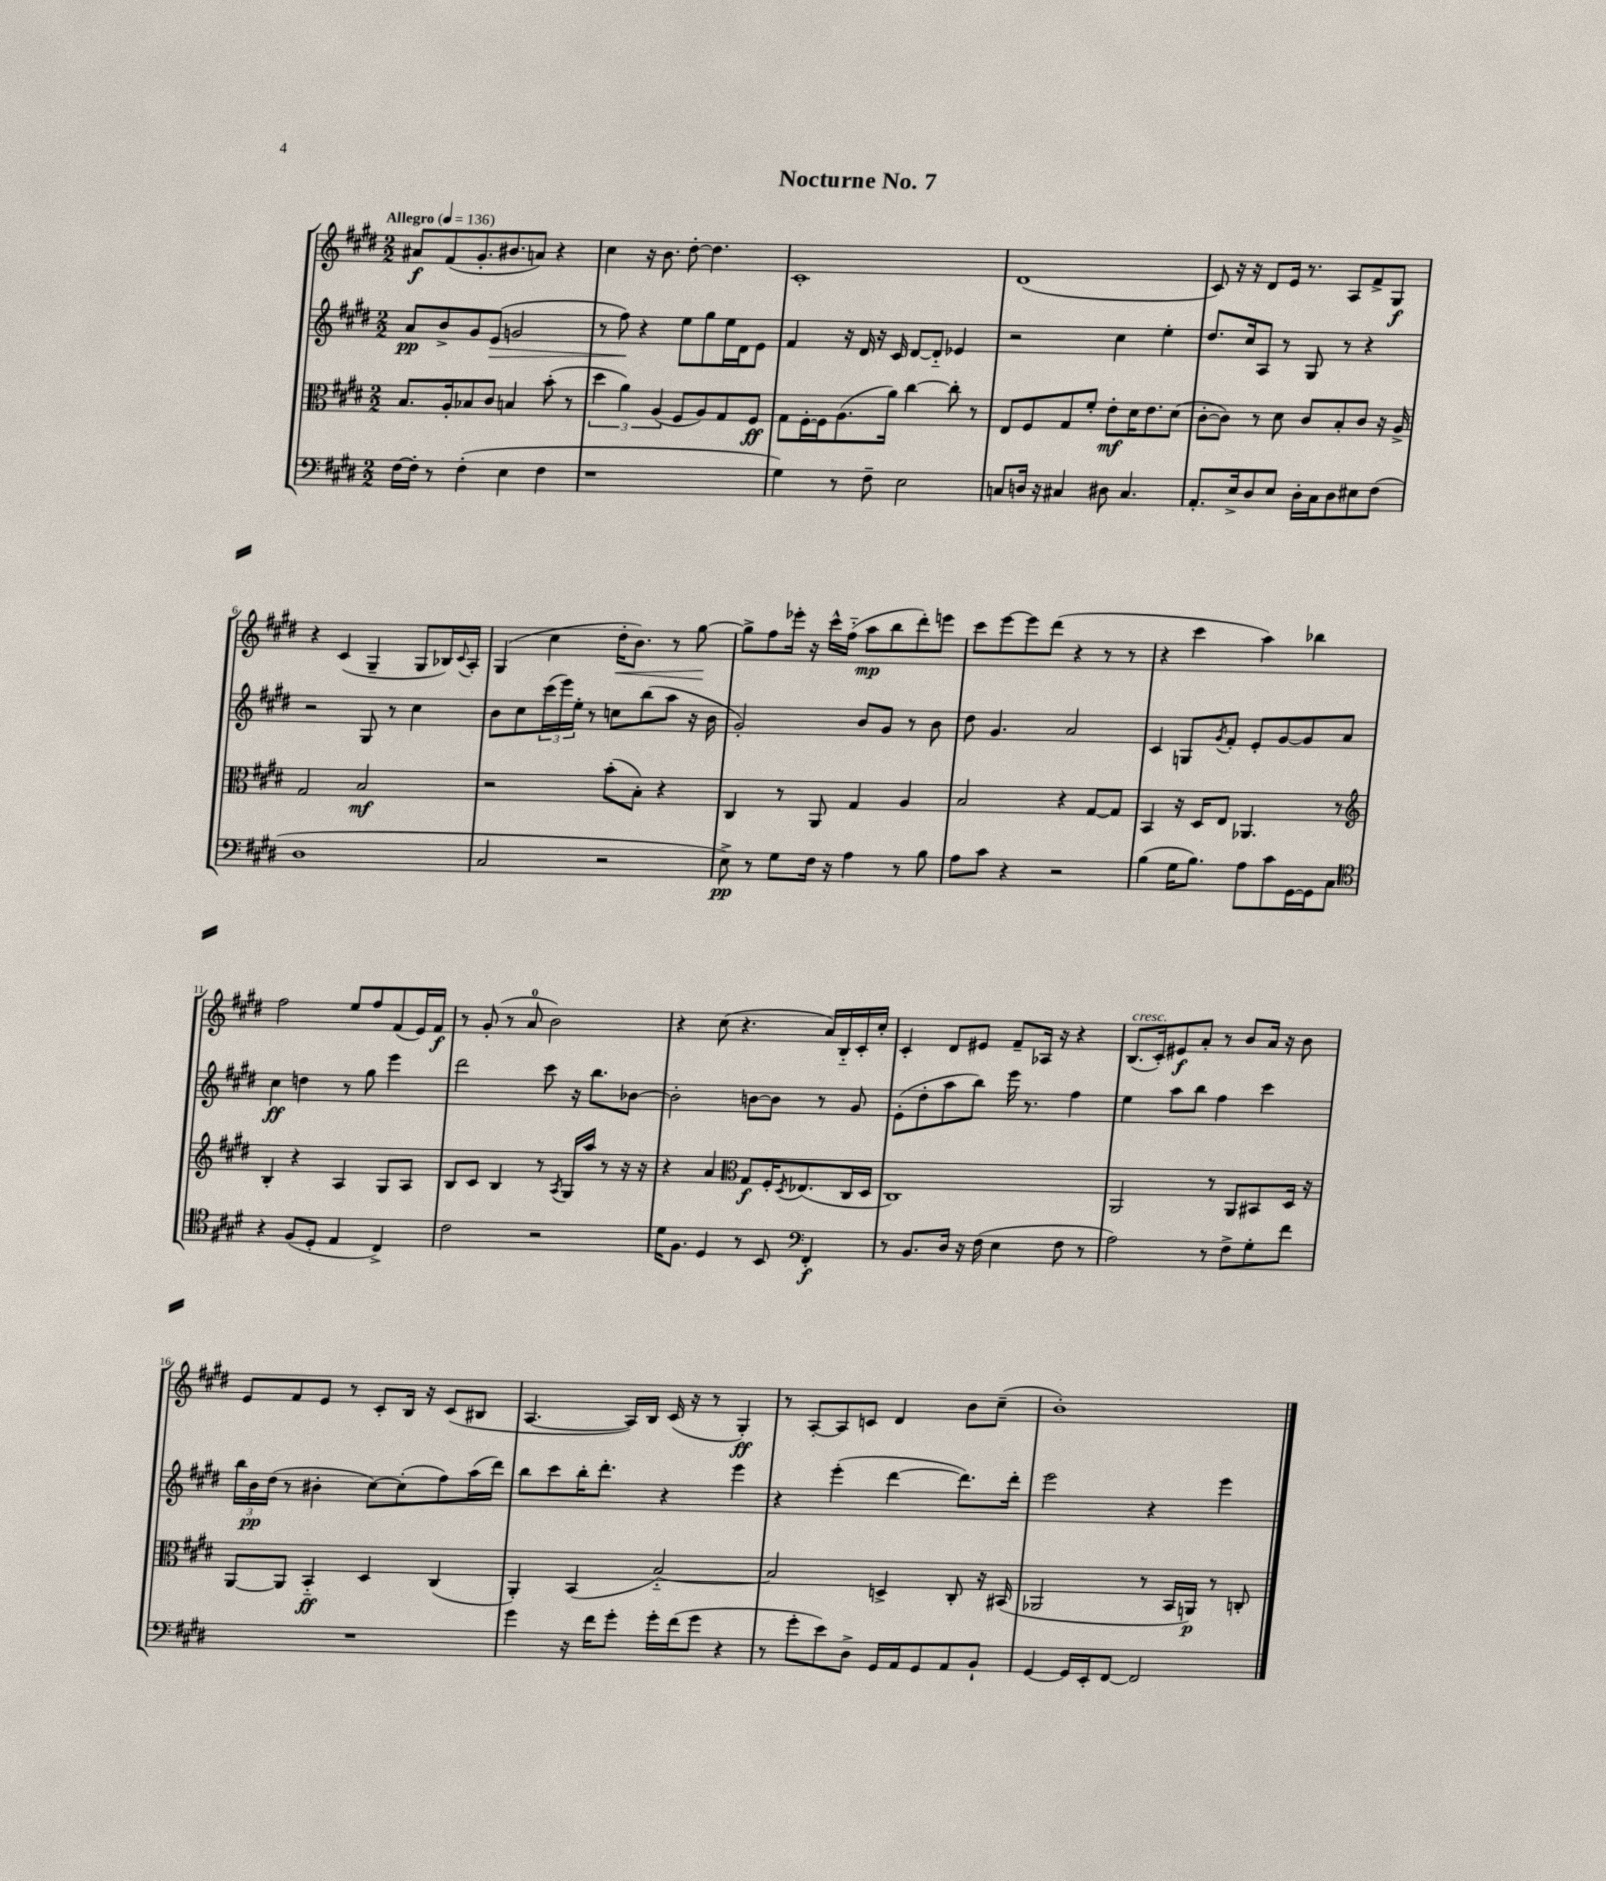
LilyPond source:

\header { title = "Nocturne No. 7" }
<<
\new StaffGroup <<
\new Staff = "s0" {
    \clef treble \key e \major \numericTimeSignature \time 2/2 \tempo "Allegro" 4 = 136
    ais'8\f fis'8( gis'8.-. bis'8. a'8) r4 |
    cis''4 r16 b'8. dis''8~-. dis''4. |
    cis'1-. |
    dis'1( |
    cis'8) r16 r16 dis'8 e'16 r8. a8 fis'8-> gis8\f |
    r4 cis'4( gis4-- gis8 bes16) \appoggiatura { cis'8 } a16-. |
    gis4( cis''4 dis''16-.\< b'8.) r8 gis''8~\! |
    gis''8-> fis''8 ees'''16-. r16 cis'''16-^ fis''16-_( a''8\mp b''8 dis'''8-.) e'''8 |
    cis'''8 e'''8~ e'''8 dis'''8( r4 r8 r8 |
    r4 cis'''4 a''4) bes''4 |
    fis''2 e''8 fis''8 fis'8( e'16) fis'16\f |
    r8 gis'8-.( r8 a'8-0 b'2) |
    r4 cis''8( r4. a'16) b16-_ cis'16-. cis''16-. |
    cis'4-. dis'8 eis'8 fis'8-- aes16 r16 r4 |
    b8.^\markup { \italic "cresc." }( cis'16-.) eis'8\f a'8-. r8 b'8 a'16 r16 b'8 |
    e'8 fis'8 e'8 r8 cis'8-. b16 r16 cis'8( bis8 |
    a4.~ a16) b16 cis'16( r16 r8 gis4-.\ff) |
    r8 a8~-. a8 c'8 dis'4 b'8 cis''8--( |
    b'1-.) \bar "|." |
}
\new Staff = "s1" {
    \clef treble \key e \major \numericTimeSignature \time 2/2
    a'8\pp b'8-> gis'8 e'8\>( g'2 |
    r8 fis''8\!) r4 e''8 gis''8 e''16 dis'16 e'8 |
    fis'4 r16 dis'16 r16 cis'16 dis'8~ dis'8-_ ees'4 |
    r2 cis''4 e''4-. |
    dis''8. cis''16 a8 r8 gis8 r8 r4 |
    r2 gis8 r8 cis''4 |
    b'8 cis''8 \tuplet 3/2 { cis'''16( e'''16) e''16-. } r8 c''8 b''8( a''8 r16 b'16 |
    gis'2-.) b'8 gis'8 r8 b'8 |
    dis''8 gis'4. a'2 |
    cis'4 g8 \acciaccatura { gis'8 } fis'8-. e'8-. gis'8~ gis'8 a'8 |
    cis''4\ff d''4 r8 gis''8 e'''4 |
    dis'''2 cis'''8 r16 b''8. bes'8~ |
    bes'2-. b'8~ b'8 r8 gis'8 |
    e'8-.( dis''8-. a''8 b''8) e'''16 r8. fis''4 |
    e''4 a''8 b''8 fis''4 cis'''4 |
    \tuplet 3/2 { b''16 b'16\pp dis''16( } r8 bis'4-. cis''8~) cis''8-.( fis''8) a''16( dis'''16) |
    b''8 cis'''8 b''16-. dis'''8.-. r4 e'''4 |
    r4 e'''4-.( dis'''4~ dis'''8.) dis'''16-. |
    e'''2 r4 e'''4 \bar "|." |
}
\new Staff = "s2" {
    \clef alto \key e \major \numericTimeSignature \time 2/2
    b8. a16-. bes8 cis'8 b4 b'8-.( r8 |
    \tuplet 3/2 { dis''4 a'4) a4( } fis8 a8) gis8 fis8\ff |
    gis8 fis16~-. fis16 a8.( a'16) cis''4~ cis''8-. r8 |
    e8 fis8 gis8 fis'8-. e'8-.\mf dis'16 e'8. dis'8( |
    cis'8~-. cis'8) r8 dis'8 cis'8 b8-. cis'8 r16 a16-> |
    gis2 b2\mf |
    r2 b'8-.( b8-.) r4 |
    cis4 r8 a,8 gis4 a4 |
    b2 r4 gis8~ gis8 |
    b,4 r16 dis16 e8 aes,4. r8 |
    \clef treble b4-. r4 a4 gis8 a8 |
    b8 cis'8 b4 r8 \acciaccatura { a8 } gis16 a''16 r8 r16 r16 |
    r4 a'4 \clef alto gis8\f fis16-. \acciaccatura { dis8 } ees8.( cis16 dis16 |
    cis1) |
    a,2 r8 a,8 bis,8 dis16 r16 |
    a,8~ a,8 b,4-_\ff dis4 cis4( |
    a,4-.) b,4( b2~-_) |
    b2 d4-> cis8-. r16 bis,16( |
    aes,2 r8 b,16 a,16\p) r8 c8-. \bar "|." |
}
\new Staff = "s3" {
    \clef bass \key e \major \numericTimeSignature \time 2/2
    fis16~ fis16-. r8 fis4-.( e4 fis4 |
    r1 |
    gis4) r8 fis8-- e2 |
    c8 d16 r16 cis4 dis8 cis4. |
    a,8.-. e16-> dis8 e8 dis16-. cis16 dis8 eis8 fis8( |
    dis1 |
    cis2 r2 |
    e8->\pp) r8 gis8 fis16 r16 a4 r8 b8 |
    a8 cis'8 r4 r2 |
    b4( gis16 b8.) a8 cis'8 gis,16~ gis,16 cis8 |
    \clef tenor r4 fis8( dis8-. e4 cis4->) |
    cis'2 r2 |
    dis'16 fis8. dis4 r8 b,8 \clef bass fis,4-.\f |
    r8 b,8. dis16 r16 fis16( e4 fis8 r8 |
    a2) r8 fis8-> gis8-. fis'8 |
    R1 |
    gis'4 r16 fis'16 gis'8-. gis'16-. fis'16( gis'8 r4 |
    r8 gis'8-. e'8) dis8-> gis,16 a,16 gis,8 a,8 b,8-! |
    gis,4~ gis,16 e,16-. fis,8~ fis,2 \bar "|." |
}
>>
>>
